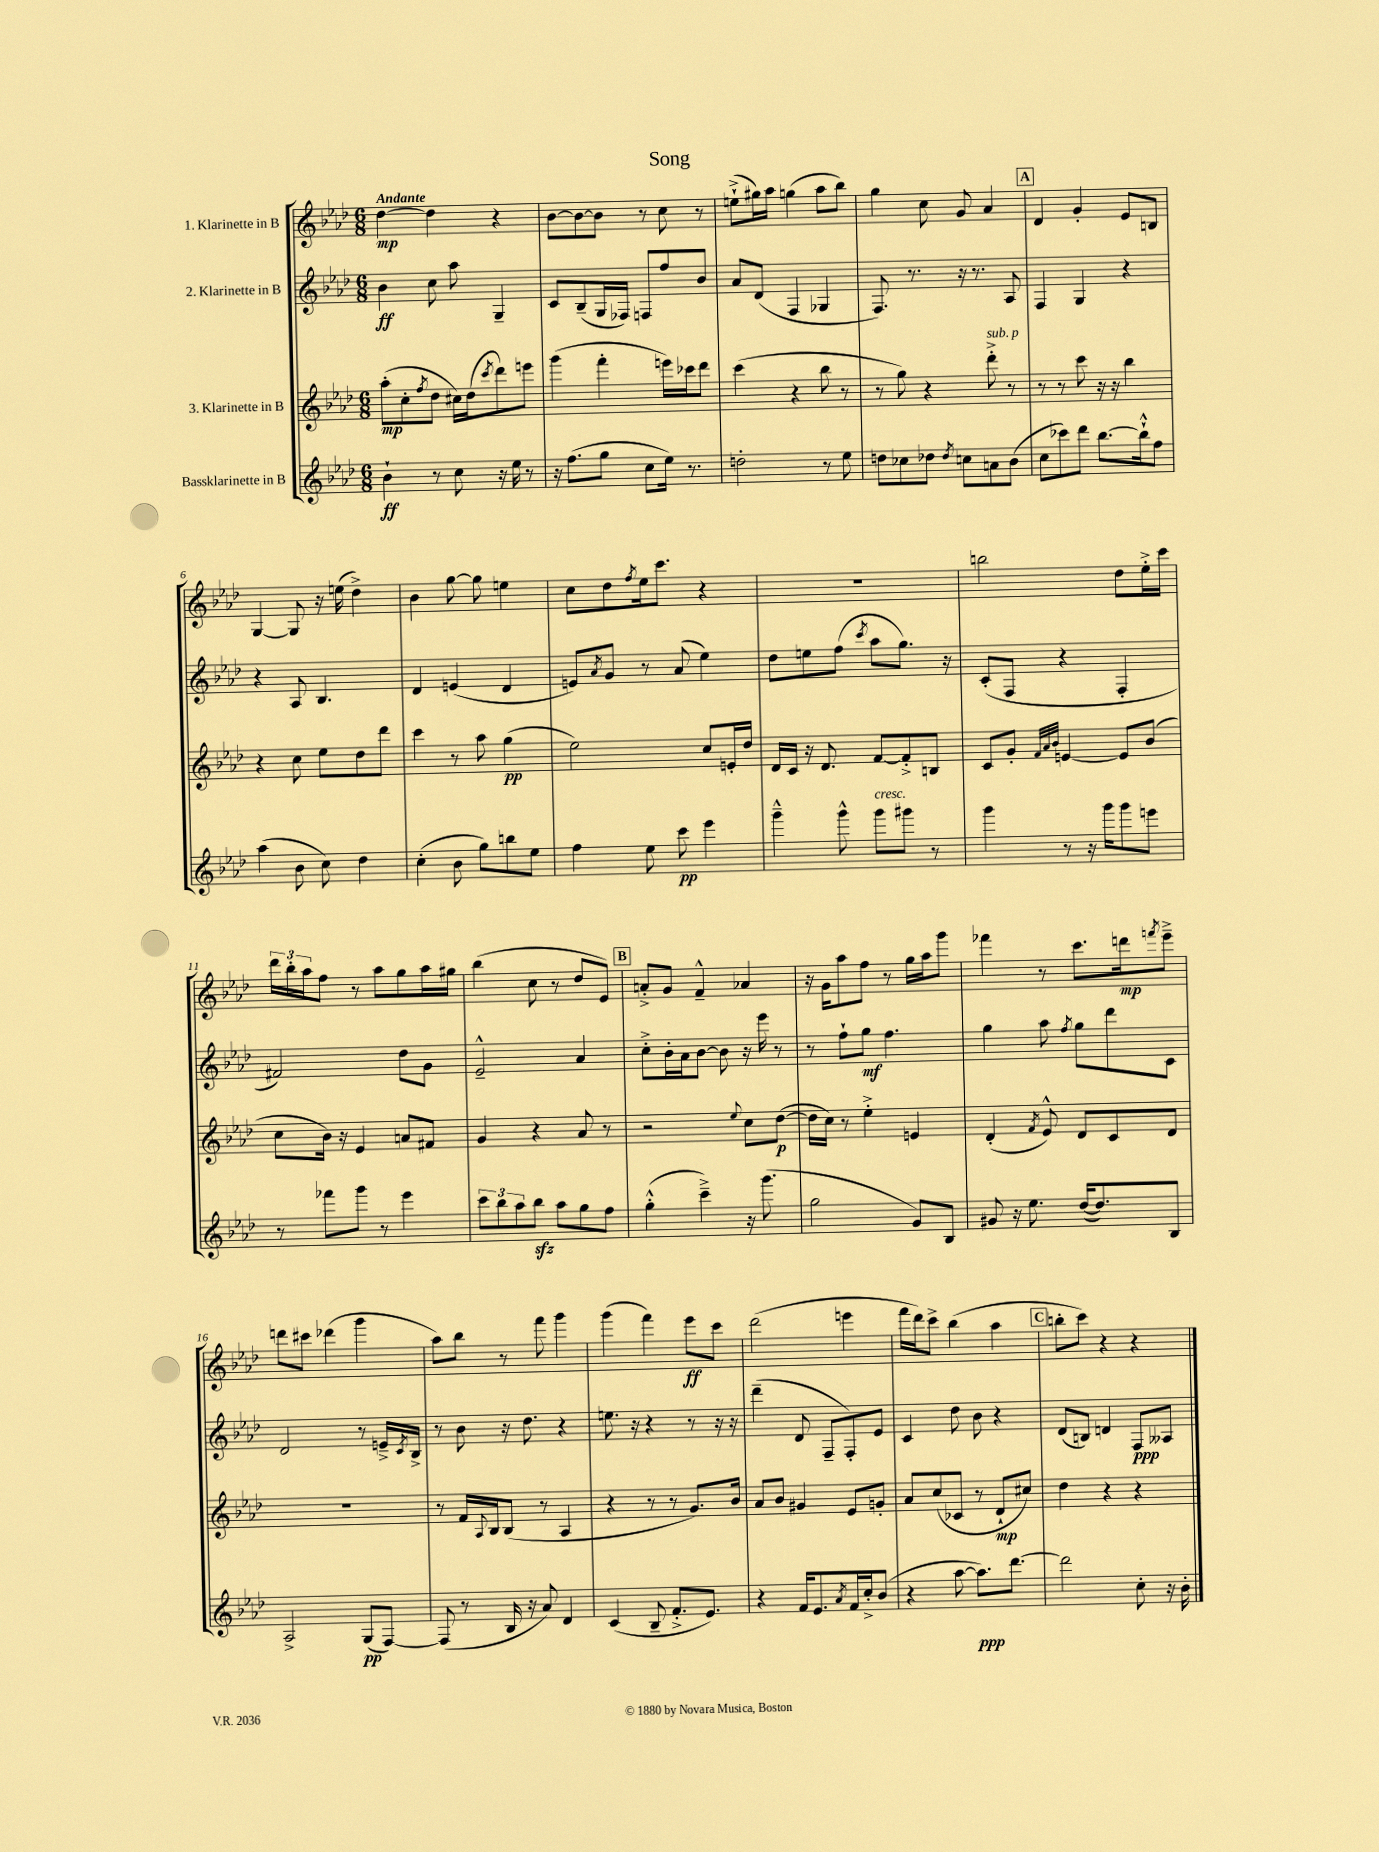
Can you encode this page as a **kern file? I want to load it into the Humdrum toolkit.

**kern	**kern	**kern	**kern
*staff4	*staff3	*staff2	*staff1
*clefG2	*clefG2	*clefG2	*clefG2
*k[b-e-a-d-]	*k[b-e-a-d-]	*k[b-e-a-d-]	*k[b-e-a-d-]
*M6/8	*M6/8	*M6/8	*M6/8
4b-`\	(8aa-'\L	4b-\	[4dd-\
.	8cc'\	.	.
.	8qff/	.	.
8r	8dd-\J	8cc\	4dd-\]
8cc\	16cc#\LL)	8aa-\	.
.	(16dd-\J	.	.
.	8qccc/	.	.
16r	8ddd-\)	4G~/	4r
16ee-\	.	.	.
8r	8eee\J	.	.
=	=	=	=
16r	(4ggg\	8c/L	[8b-\L
(8.ff\L	.	.	.
.	.	(8B-~/	8b-\_
8gg\J	4fff'\	16G/L	8b-\]J
.	.	16F-/JJ)	.
8cc\L	.	8F/L	8r
16ee-\Jk)	16eee\LL)	8ff/	8cc\
8.r	16ccc-\J	.	.
.	8ddd-\J	8b-/J	8r
=	=	=	=
2dd'\	(4ccc\	8a-/L	(8ee`^\L
.	.	(8d-/J	16gg#\L)
.	.	.	16aa-\JJ
.	4r	4F/	(4gg\
8r	8bb-\	4G-/	8aa-\L
8ee-\	8r	.	8bb-\J)
=	=	=	=
8dd\L	8r	8.F/)	4gg\
8cc-\	8gg\)	.	.
.	.	8.r	.
8dd-\J	4r	.	8cc\
8qdd-/	.	.	.
8cc\L	.	16r	8g/
.	.	8.r	.
8a\	8ddd-'^\	.	4a-/
(8b-\J	8r	8A-/	.
=	=	=	=
8cc\L	8r	4F/	4d-/
8ccc-\)	8r	.	.
8ddd-\J	8ccc\	4G/	4g'/
[8.bb-\L	16r	.	.
.	16r	.	.
.	4bb-\	4r	8e-/L
16bb-`^^\]k	.	.	.
8ff\J	.	.	8B/J
=	=	=	=
(4aa-\	4r	4r	[4G/
8b-\	8cc\	8A-/	8G/]
8cc\)	8ee-\L	4.B-/	16r
.	.	.	(16ee\
4dd-\	8dd-\	.	4dd-^\)
.	8ddd-\J	.	.
=	=	=	=
(4cc'\	4ccc\	4d-/	4b-\
8b-\	8r	(4e/	[8gg\
8gg\L)	8aa-\	.	8gg\]
8bb\	(4gg\	4d-/	4ee\
8ee-\J	.	.	.
=	=	=	=
4ff\	2ee-\)	8e/L)	8cc\L
.	.	8qa-/	.
.	.	8g/J	8dd-\
.	.	.	8qff/
8ee-\	.	8r	16ee-\k
.	.	.	8.ccc\J
8ccc\	.	(8a-/	.
4eee-\	8cc/L	4ee-\)	4r
.	16e'/L	.	.
.	16dd-/JJ	.	.
=	=	=	=
4ggg~^^\	16d-/LL	8dd-\L	2.r
.	16c/JJ	.	.
.	16r	8ee\	.
.	8.d-/	.	.
8ggg^^\	.	(8ff\J	.
.	.	8qccc/	.
8ggg\L	[8f/L	8aa-\L	.
8ggg#\J	8f'^/]	8.gg\J)	.
8r	8B/J	.	.
.	.	16r	.
=	=	=	=
4ggg\	8c/L	(8c'/L	2bb\
.	8g'/J	8F/J	.
.	32qqf/LLL	.	.
.	32qqa-/	.	.
.	32qqb-/JJJ	.	.
8r	[4e/	4r	.
16r	.	.	.
16ggg\LK	.	.	.
8ggg\	8e/]L	4F'/	8dd-\L
8eee\J	(8b-/J	.	16ee-'^\L
.	.	.	16ccc\JJ
=	=	=	=
8r	8cc\L	2f#/)	24ddd-\LL
.	.	.	24bb-'\
.	.	.	24aa-\J
8fff-\L	16b-\Jk)	.	8ff\J
.	16r	.	.
8ggg\J	4e-/	.	8r
8r	.	.	8aa-\L
4eee-\	8a/L	8dd-\L	8gg\
.	8f#/J	8g\J	16aa-\L
.	.	.	16gg#\JJ
=	=	=	=
12ccc\L	4g/	2e-~^^/	(4bb-\
12bb-\	.	.	.
12aa-\	.	.	.
8bb-\J	4r	.	8cc\
8aa-\L	.	.	8r
8gg\	8a-/	4a-/	8dd-/L
8ff\J	8r	.	8e-/J)
=	=	=	=
(4gg'^^\	2r	8cc'^\L	8a'^/L
.	.	16b-'\L	8g/J
.	.	16a-\J	.
4ccc~^\)	.	[8b-\J	4f~^^/
.	.	8b-\]	.
.	8qqee-/	.	.
16r	8cc\L	16r	4a-/
(8.ggg\	.	16eee-\	.
.	([8dd-\J	8r	.
=	=	=	=
2gg\	16dd-\]LL	8r	16r
.	16cc\JJ)	.	16g\LK
.	8r	8ff`\L	8aa-\
.	4ee-'^\	8gg\J	8ff\J
.	.	4.ff\	8r
8g/L)	4e/	.	16gg\LL
.	.	.	16aa-\J
8B-/J	.	.	8ggg\J
=	=	=	=
8g#/	(4d-'/	4gg\	4fff-\
16r	.	.	.
8.ee-\	.	.	.
.	8qf/	.	.
.	8e-^^/)	8aa-\	8r
.	.	8qff/	.
([16dd-/LK	8d-/L	8gg\L	8.ccc\L
8.dd-/])	.	.	.
.	8c/	8ddd-\	.
.	.	.	16ddd\k
.	.	.	8qfff/
8B-/J	8d-/J	8c\J	8eee-~^\J
=	=	=	=
2A-^/	2.r	2d-/	8ddd\L
.	.	.	8ccc#\J
.	.	.	(4ddd-\
(8G/L	.	8r	4ggg\
[8F/J)	.	16e~^/LL	.
.	.	8qc/	.
.	.	16B-^/JJ	.
=	=	=	=
(8F/]	8r	8r	8aa-\L)
8r	16f/LL	8b-\	8bb-\J
.	8qqA-/	.	.
.	16B-/J	.	.
16B-/	(8B-/J	16r	8r
16r	.	8.dd-\	.
8a-/)	8r	.	8fff\
4d-/	4A-/	4r	4ggg\
=	=	=	=
(4c/	4r	8.ee\	(4ggg\
.	.	16r	.
8B-~/	8r	4r	4fff\)
8.f'^/L	8r	.	.
.	8.g/L)	8r	8eee-\L
8.e-/J)	.	.	.
.	.	16r	8ccc\J
.	16b-/Jk	16r	.
=	=	=	=
4r	8a-/L	(4ddd-~\	(2ddd-\
.	8b-/J	.	.
16f/LK	4g#/	8d-/	.
8.e-/	.	.	.
.	.	8F~/L	.
8qa-/	.	.	.
16f/L	8e-/L	8F'/)	4eee\
16cc'^/J	.	.	.
(8b-/J	8g'/J	8e-/J	.
=	=	=	=
4r	8a-/L	4c/	16fff\LL
.	.	.	16ddd-\J)
.	(8cc/	.	8ccc^\J
[8aa-\	8c-/J	8dd-\	(4bb-\
8.aa-\]L)	8r	8b-\	.
.	8d-`/L	4r	4aa-\
[8.ddd-\J	.	.	.
.	8cc#/J)	.	.
=	=	=	=
2ddd-\]	4dd-\	(8d-/L	8bb'\L
.	.	8B/J)	8ccc\J)
.	4r	4d/	4r
8cc'\	4r	8F/L	4r
16r	.	8A--/J	.
16b-'\	.	.	.
==	==	==	==
*-	*-	*-	*-
